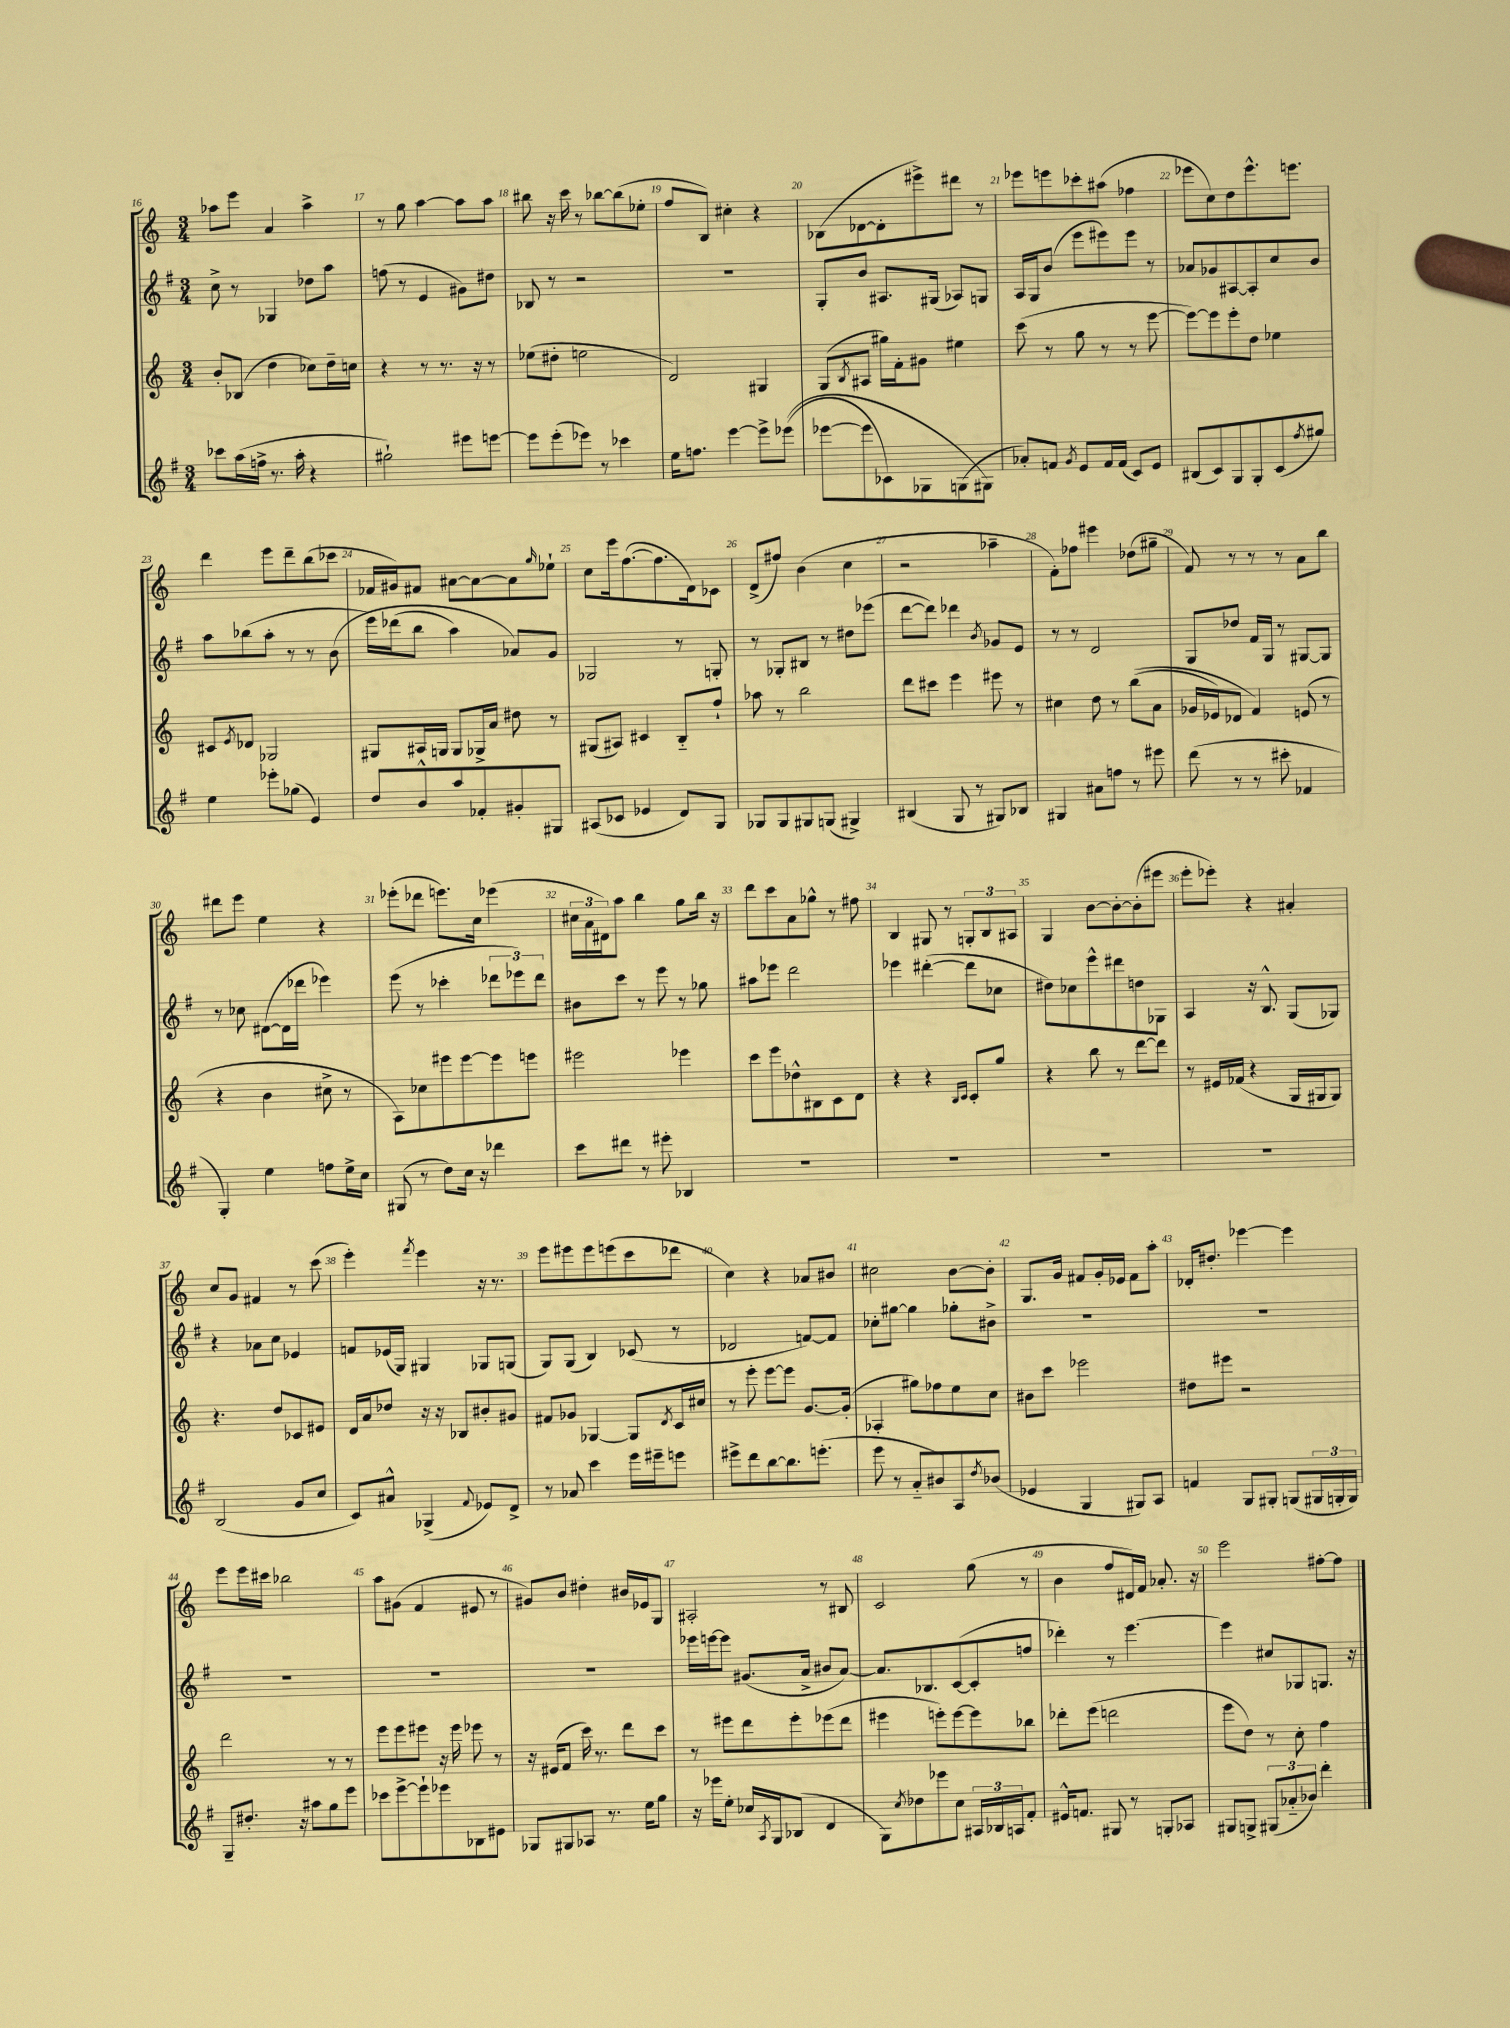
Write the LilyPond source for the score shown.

<<
\new StaffGroup <<
\new Staff = "s0" {
    \clef treble \key c \major \numericTimeSignature \time 3/4
    aes''8 e'''8 a'4 aes''4-> |
    r8 g''8 a''4~ a''8 a''8 |
    bis''8 r16 c'''16 r8 bes''8~ bes''8( ees''8-. |
    f''8 b8) cis''4-. r4 |
    bes8( des'8~ des'8-. eis'''8->) dis'''8 r8 |
    ees'''8 e'''8 ces'''8-. ais''8( fes''4 |
    ees'''8 c''8) d''8 ees'''8.-^ e'''8. |
    d'''4 e'''8 d'''8-- b''8( ces'''8 |
    fes'16 gis'16) fis'8 ais'8~ ais'8~ ais'8 \grace { g''16 } ees''8-! |
    c''8 e'''16 f''8.~( f''8. d'16) ces'8 |
    d'8->( fis''8) b'4( c''4 |
    r2 aes''4-- |
    f'8-.) fes''8 eis'''4 des''8( gis''8-- |
    f'8) r8 r8 r8 a'8 b''8 |
    dis'''8 e'''8 e''4 r4 |
    ees'''8-.( des'''8 e'''8.) c''16 ees'''4( |
    \tuplet 3/2 { cis''16 a'16 dis'16) } a''8 b''4 g''8 b''16 r16 |
    d'''8 c'''8 a'8 ges''8-^ r8 fis''8 |
    b4 gis8 r8 \tuplet 3/2 { g8-. b8 ais8 } |
    g4 b'8~ b'8~-. b'8-.( eis'''8 |
    e'''8-. ees'''8-.) r4 ais'4-. |
    c''8 g'8 fis'4 r8 c'''8( |
    e'''4-.) \acciaccatura { f'''8 } e'''4 r16 r8. |
    e'''8 eis'''8 eis'''8 e'''8( c'''8 des'''8 |
    c''4) r4 aes'8 bis'8 |
    cis''2 b'8~ b'8-. |
    g8. g'16 fis'8 g'16-. ees'16 fis'8 a''8-. |
    des'16-. dis''8.-. ees'''4~ ees'''4 |
    e'''8 e'''16 cis'''16 bes''2 |
    a''8 gis'8( f'4 eis'8 r8 |
    gis'8) b'8 dis''4-. bis'16 ees'16 g8 |
    ais2-. r8 bis8 |
    c'2 g''8( r8 |
    b'4 f''8 dis'16) f'16 aes'8.-. r16 |
    e'''2 fis''8~-. fis''8 \bar "|." |
}
\new Staff = "s1" {
    \clef treble \key g \major \numericTimeSignature \time 3/4
    c''8-> r8 ges4 des''8 a''8 |
    f''8( r8 e'4 gis'8) dis''8 |
    bes8 r8 r2 |
    R2. |
    g8-. b'8 ais8. gis16( aes8) g8 |
    a16 g16 b'8( e'''8 eis'''8) eis'''8 r8 |
    aes'8 ges'8 ais8~ ais8-. c''8 b'8 |
    a''8 bes''8( a''8-. r8 r8 b'8\( |
    e'''16) des'''16( b''8 a''4) aes'8\) g'8 |
    ges2 r8 g8-. |
    r8 ges8-. bis8 r8 dis''8 ees'''8( |
    d'''8~ d'''8) des'''4 \acciaccatura { b'8 } ges'8 e'8 |
    r8 r8 d'2 |
    g8 des''8 fis'16 g16 r8 gis8~ gis8 |
    r8 ces''8 dis'8~( dis'16 des'''16 ees'''4) |
    e'''8( r8 ces'''4-. \tuplet 3/2 { des'''8 ees'''8) des'''8 } |
    bis'8 c'''8 r8 e'''8 r8 ges''8 |
    ais''8 ees'''8 d'''2 |
    ees'''4 dis'''4~-.( dis'''8 ces''8 |
    dis''8) ces''8 e'''8-^ dis'''8 d''8 ges8 |
    a4 r16 b8.-^ g8( ges8) |
    r4 aes'8 c''8 ees'4 |
    f'8 ees'16( g16) gis4 ges8 g8( |
    g8) g8( b4) ces'8( r8 |
    des'2 f'8~) f'8 |
    ces''8-. gis''8~ gis''4 ges''8-. bis'8-> |
    R2. |
    R2. |
    R2. |
    R2. |
    R2. |
    ees'''16 e'''16~ e'''8 gis'8.( a'16-> bis'8 a'8~) |
    a'8. bes8. c'8~( c'8-. f''8 |
    des'''4-.) r8 e'''4.~ |
    e'''4 cis''8 ges8 g8. r16 \bar "|." |
}
\new Staff = "s2" {
    \clef treble \key c \major \numericTimeSignature \time 3/4
    b'8-. bes8( d''4 ces''8) d''16-- c''16 |
    r4 r8 r8. r16 r8 |
    ees''8( dis''8-. e''2 |
    d'2) gis4 |
    g8( \acciaccatura { b8 } ais8 gis''16) f'16-. gis'8 eis''4 |
    c'''8( r8 g''8 r8 r8 e'''8~ |
    e'''8~) e'''8 e'''8-. d''8 ees''4 |
    cis'8 \acciaccatura { e'8 } des'8 ges2 |
    gis8 ais16 g16 g8 ges16-> a'16 dis''8 r8 |
    gis8( ais8) cis'4 b8-_ f''8-! |
    aes''8 r8 b''2 |
    d'''8 cis'''8 e'''4 eis'''8 r8 |
    cis''4 d''8 r8 b''8(\( a'8 |
    ges'16 ees'16) des'8 f'4\) e'8( r8 |
    r4 b'4 cis''8-> r8 |
    a8) ces''8 eis'''8 eis'''8~ eis'''8 e'''8 |
    eis'''2 ees'''4 |
    c'''8 e'''8 des''8-^ bis8 c'8 d'8 |
    r4 r4 \grace { b16 c'16 } c'8-. g''8 |
    r4 b''8 r8 d'''8~ d'''8 |
    r8 eis'16 fes'16( r4 g16 gis16 gis8) |
    r4. d''8 ces'8 eis'8 |
    d'16 a'16 des''8 r16 r16 bes8 bis'8-. gis'8 |
    fis'8 ges'8 ges4~ ges8 \acciaccatura { d'8 } c'16 cis''16 |
    r8 e'''8-. e'''8~ e'''8 g'8.~ g'16-.( |
    aes4-. gis''8) fes''8 e''8 c''8 |
    bis'8 c'''8 ees'''2 |
    dis''8 eis'''8 r2 |
    d'''2 r8 r8 |
    e'''8 e'''8 eis'''8 r16 eis'''16 ees'''8 r8 |
    r16 eis'16( f'8 c'''16) r8. d'''8 c'''8 |
    r8 eis'''8 d'''8 eis'''8-. ees'''8( d'''8 |
    eis'''4 e'''8-.) e'''8~ e'''8 bes''8 |
    des'''8-. e'''8( d'''2 |
    e'''8 d''8) r8 c''8-. f''4 \bar "|." |
}
\new Staff = "s3" {
    \clef treble \key g \major \numericTimeSignature \time 3/4
    ces'''8 a''16( f''16-> r8. a''16-. r4 |
    gis''2-!) eis'''8 e'''8~ |
    e'''8 e'''8-.( ees'''8) r8 ces'''4 |
    e''16 f''8. e'''4~ e'''8-> ees'''8(\( |
    ees'''8~ ees'''8 ces'8) ges8 g8( gis8\) |
    aes'8-.) f'8 \acciaccatura { g'8 } e'8 f'16 f'16( c'8) e'8 |
    bis8( c'8) g8 g8-. c'8( \acciaccatura { fis''8 } gis''8) |
    e''4 ees'''8-. ges''8( e'4) |
    d''8 b'8-^ a''8 fes'8-. gis'8-. gis8 |
    ais8( ces'8 ees'4 d'8) g8 |
    ges8 ges8 gis8 g8( gis4->) |
    bis4( g8 r8 gis8) bes8 |
    gis4 ais'8 f''8 r8 eis'''8 |
    d'''8( r8 r8 cis'''8-. fes'4 |
    g4-.) e''4 f''8 e''16-> c''16 |
    gis8( r8 d''8) c''16 r16 des'''4 |
    c'''8 dis'''8 r8 eis'''8-. bes4 |
    R2. |
    R2. |
    R2. |
    R2. |
    b2( g'8 c''8 |
    c'8) ais'8-^ ges4->( \appoggiatura { fis'8 } ees'8) d'8-> |
    r8 aes'8 c'''4 e'''16 eis'''16-- e'''8 |
    eis'''8-> d'''8 b''8~ b''8. e'''8.-.( |
    e'''8 r8 a'8-_ bis'8) a8 \acciaccatura { d''8 } bes'8( |
    ees'4 g4 gis8) a8 |
    f'4 g8 gis8-. g8( \tuplet 3/2 { gis16 g16-. g16) } |
    g8-- dis''8.-. r16 ais''8 g''8 e'''8 |
    ces'''8 e'''8~-> e'''8-! ees'''8 bes8 eis'8 |
    ges8 gis8 aes8 r8. e''16 g''8 |
    r16 ees'''16 e''8-. ces''16 \acciaccatura { a8 } g16 bes8( d'4 |
    g8) \acciaccatura { c''8 } des''8 ees'''8 c''8 \tuplet 3/2 { ais16 bes16 a16 } fis'8-. |
    eis'16-^ f'8. gis8 r8 g8-. aes8 |
    gis8 g8-> \tuplet 3/2 { gis8( aes'8-_ bes'8) } d'''4-. \bar "|." |
}
>>
>>
\layout { \context { \Score currentBarNumber = #16 \override BarNumber.break-visibility = ##(#f #t #t) barNumberVisibility = #all-bar-numbers-visible } }
